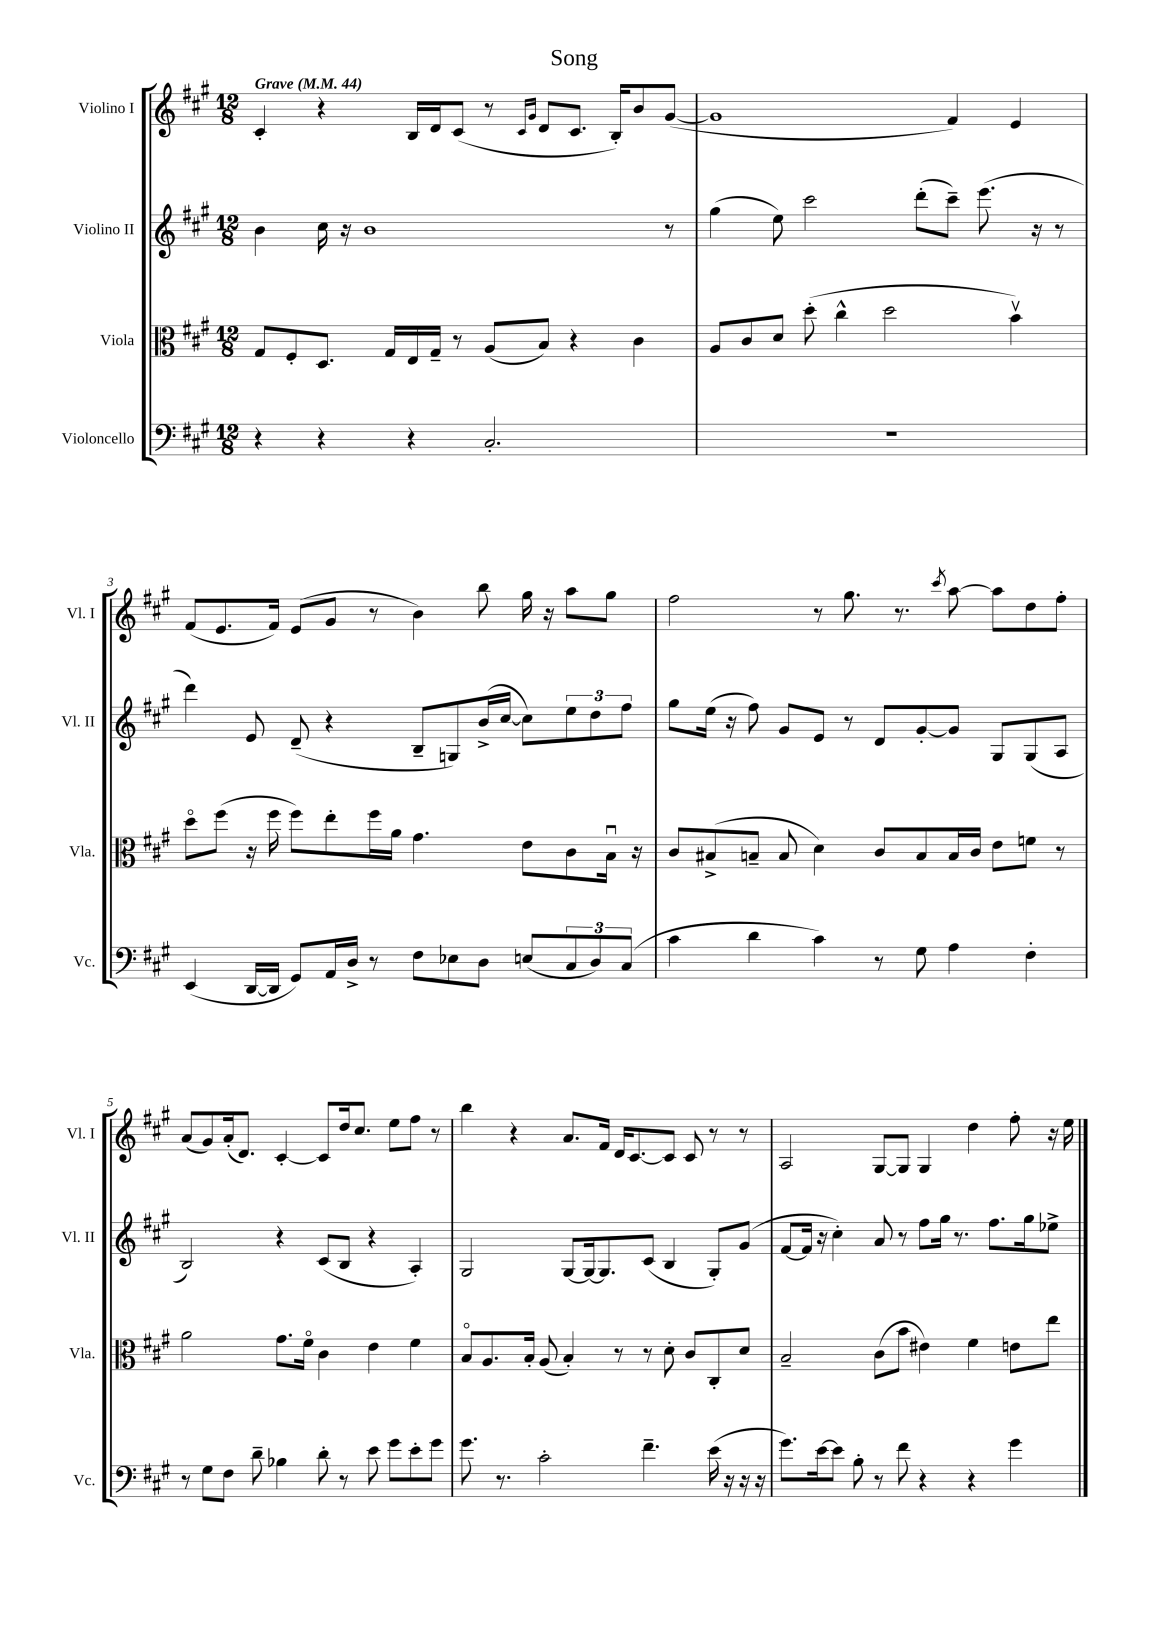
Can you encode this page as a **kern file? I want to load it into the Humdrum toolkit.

**kern	**kern	**kern	**kern
*staff4	*staff3	*staff2	*staff1
*clefF4	*clefC3	*clefG2	*clefG2
*k[f#c#g#]	*k[f#c#g#]	*k[f#c#g#]	*k[f#c#g#]
*M12/8	*M12/8	*M12/8	*M12/8
*MM44	*MM44	*MM44	*MM44
4r	8G#	4b	4c#'
.	8F#'	.	.
4r	8.D	16cc#	4r
.	.	16r	.
.	.	1b	.
.	16G#	.	.
4r	16E	.	16B
.	16G#~	.	16d
.	8r	.	(8c#
2.C#'	(8A	.	8r
.	.	.	16qqc#
.	.	.	16qqg#
.	8B)	.	8d
.	4r	.	8.c#
.	.	.	16B')
.	4c#	.	8b
.	.	8r	([8g#
=	=	=	=
1.r	8A	(4gg#	1g#]
.	8c#	.	.
.	8d	8ee)	.
.	(8dd'	2ccc#	.
.	4cc#^^	.	.
.	2dd	.	.
.	.	(8ddd'	.
.	.	8ccc#~)	4f#)
.	.	(8.eee	.
.	4bv)	.	4e
.	.	16r	.
.	.	8r	.
=	=	=	=
(4EE	8ddo	4ddd)	(8f#
.	(8ff#	.	8.e
[16DD	16r	8e	.
16DD]	16ff#	.	16f#)
8GG#)	8ff#)	(8d~	(8e
16AA	8ee'	4r	8g#
16D^	.	.	.
8r	16ff#	.	8r
.	16a	.	.
8F#	4.g#	8B~	4b)
8E-	.	8G)	.
8D	.	(16b^	8bb
.	.	[16cc#	.
(8E	8e	8cc#])	16gg#
.	.	.	16r
12C#	8c#	12ee	8aa
12D)	.	12dd	.
.	16Bu	.	8gg#
(12C#	.	12ff#	.
.	16r	.	.
=	=	=	=
4c#	8c#	8gg#	2ff#
.	(8B#^	(16ee	.
.	.	16r	.
4d	8B~	8ff#)	.
.	8B	8g#	.
4c#)	4d)	8e	8r
.	.	8r	8.gg#
8r	8c#	8d	.
.	.	.	8.r
8G#	8B	[8g#'	.
.	.	.	8qccc#
4A	16B	8g#]	[8aa
.	16c#	.	.
.	8e	8G#	8aa]
4F#'	8f	(8G#	8dd
.	8r	8A	8ff#'
=	=	=	=
8r	2a	2B)	(8a
8G#	.	.	8g#)
8F#	.	.	(16a'
.	.	.	8.d)
8d~	.	.	.
4B-	8.g#	4r	[4c#'
.	16f#o	.	.
8d'	4c#	(8c#	8c#]
8r	.	8B	16dd
.	.	.	8.cc#
8e	4e	4r	.
8g#	.	.	8ee
8e'	4f#	4A')	8ff#
8g#	.	.	8r
=	=	=	=
8.g#	8Bo	2G#	4bb
.	8.A	.	.
8.r	.	.	.
.	.	.	4r
.	16B'	.	.
2c#'	(8A	.	.
.	4B')	[8G#	8.a
.	.	16G#_	.
.	.	8.G#]	16f#
.	8r	.	16d
.	.	.	[8.c#
4.f#~	8r	(8c#	.
.	8d'	4B	8c#]
.	8c#	.	8c#
(16e	8C#'	8G#')	8r
16r	.	.	.
16r	8d	(8g#	8r
16r	.	.	.
=	=	=	=
8.g#)	2B~	[8f#	2A
.	.	16f#]	.
[16e	.	16r	.
8e]	.	4cc#')	.
8B'	.	.	.
8r	(8c#	8a	[8G#
8f#	8b	8r	8G#]
4r	4e#)	8ff#	4G#
.	.	16gg#	.
.	.	8.r	.
4r	4f#	.	4dd
.	.	8.ff#	.
4g#	8e	.	8ff#'
.	.	16gg#	.
.	8ee	8ee-^	16r
.	.	.	16ee
==	==	==	==
*-	*-	*-	*-
